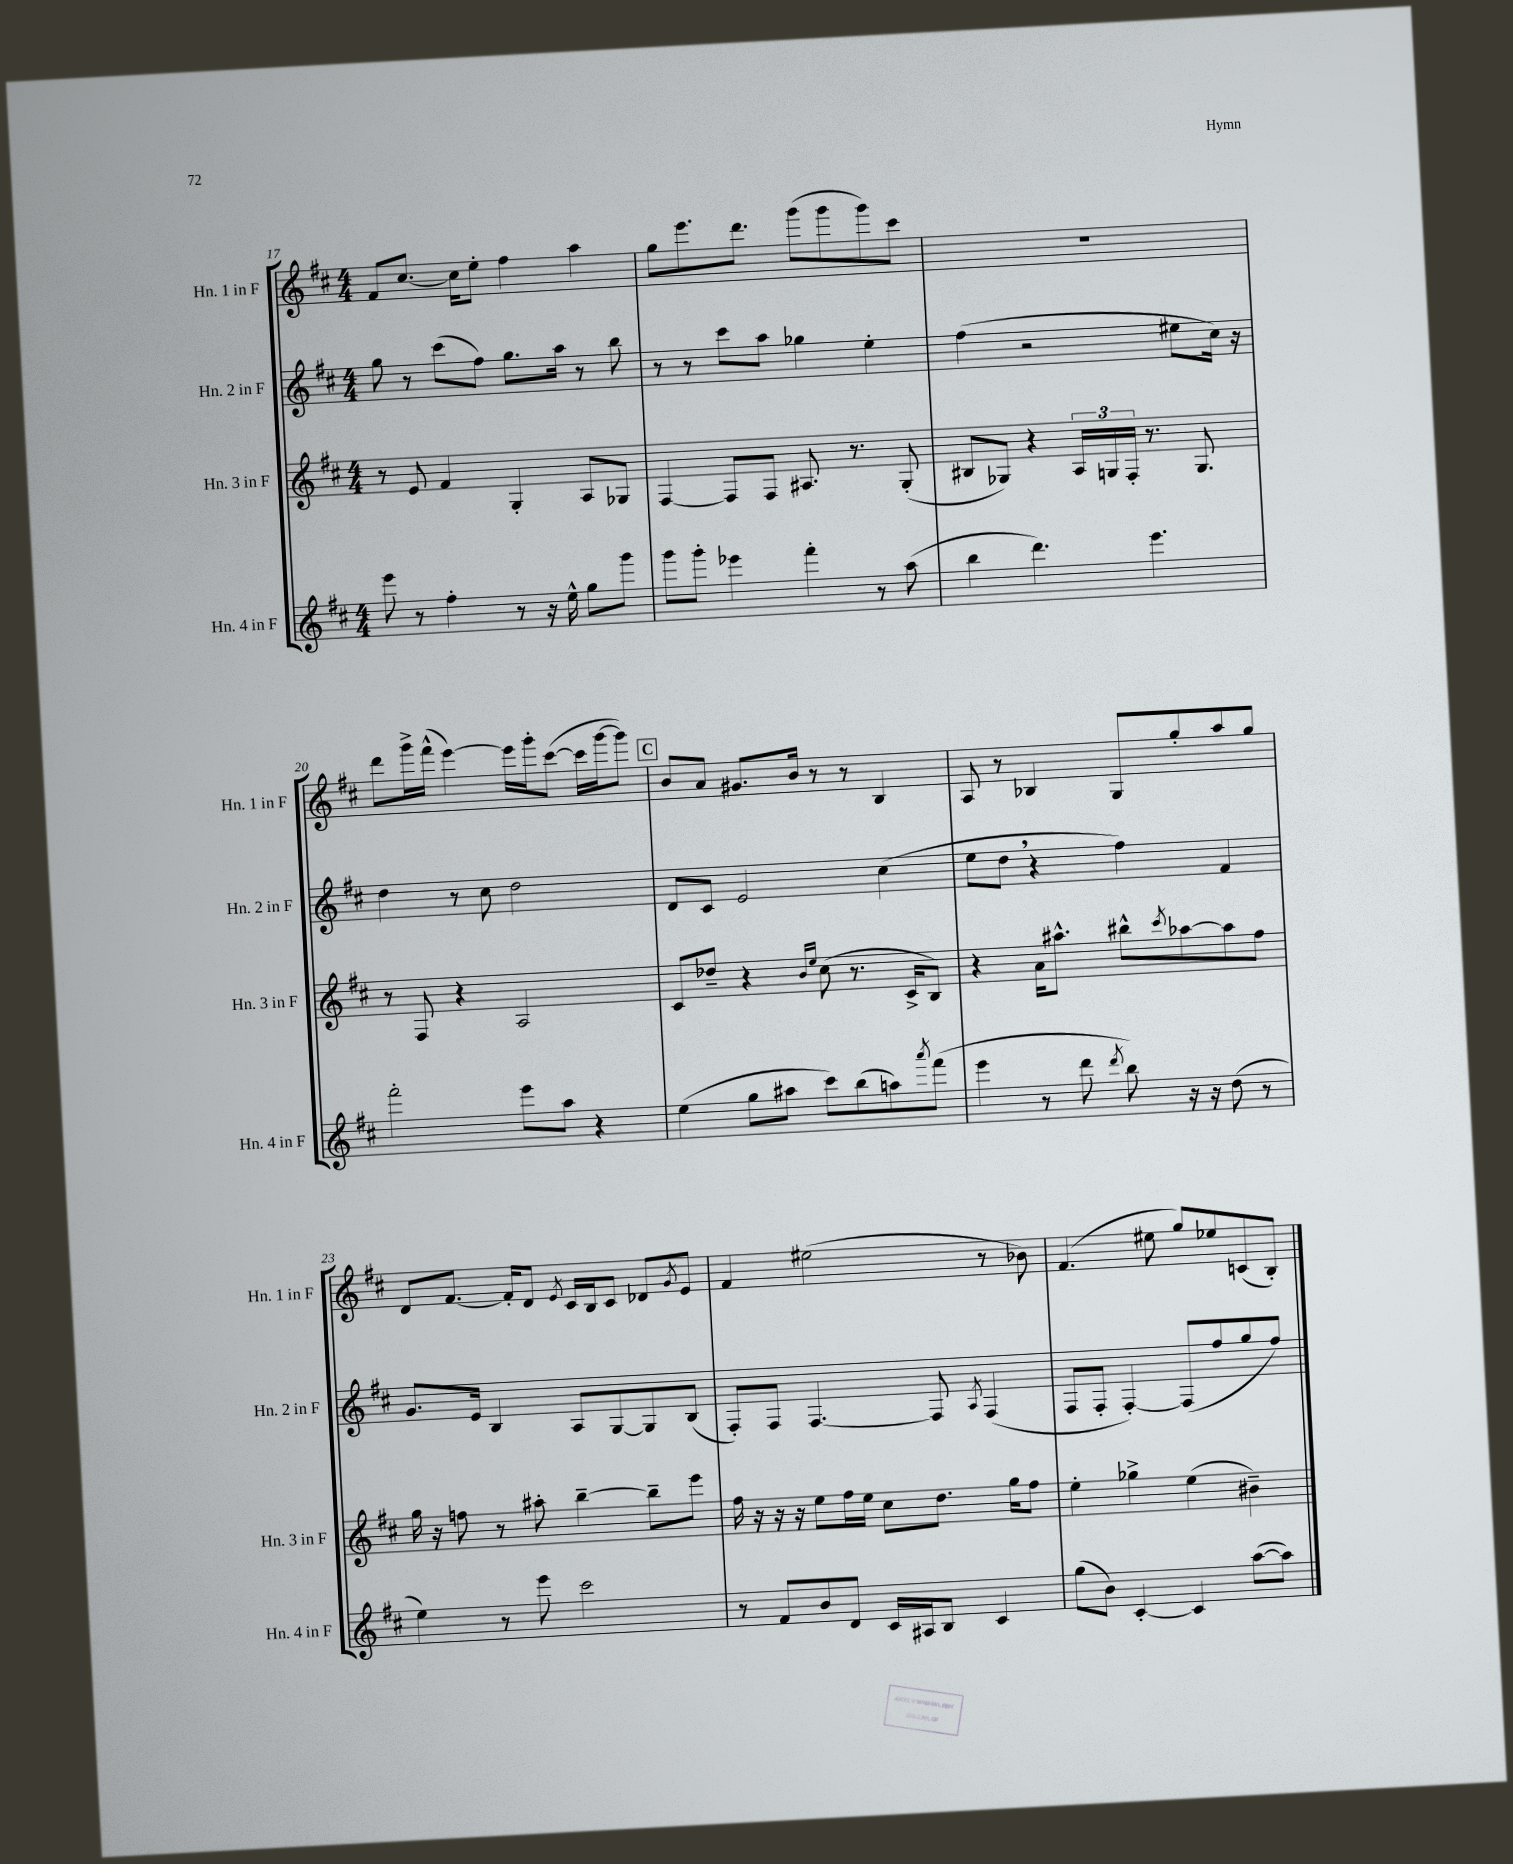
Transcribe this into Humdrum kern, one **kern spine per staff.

**kern	**kern	**kern	**kern
*staff4	*staff3	*staff2	*staff1
*clefG2	*clefG2	*clefG2	*clefG2
*k[f#c#]	*k[f#c#]	*k[f#c#]	*k[f#c#]
*M4/4	*M4/4	*M4/4	*M4/4
8eee	8r	8gg	8f#
8r	8e	8r	[8.cc#
4ff#'	4f#	(8ccc#	.
.	.	.	16cc#]
.	.	8ff#)	8ee'
8r	4G'	8.gg	4ff#
16r	.	.	.
16ee^^	.	16aa	.
8gg	8A	8r	4aa
8ggg	8G-	8bb	.
=	=	=	=
8ggg	[4F#	8r	8gg
8ggg'	.	8r	8.eee
4eee-	8F#]	8ccc#	.
.	.	.	8.ddd
.	8F#	8aa	.
4fff#'	8.A#	4gg-	(8ggg
.	.	.	8ggg
.	8.r	.	.
8r	.	4ee'	8ggg)
(8aa	(8G'	.	8ccc#
=	=	=	=
4bb	8B#	(4ff#	1r
.	8G-)	.	.
4.ddd)	4r	2r	.
.	24A	.	.
.	24G	.	.
.	24F#'	.	.
4.eee	8.r	.	.
.	.	8ee#	.
.	8.G	.	.
.	.	16cc#)	.
.	.	16r	.
=	=	=	=
2fff#'	8r	4dd	8ddd
.	8F#	.	16ggg^
.	.	.	(16fff#^^
.	4r	8r	[4eee)
.	.	8cc#	.
8eee	2A	2dd	16eee]
.	.	.	16ggg'
8aa	.	.	([8ccc#
4r	.	.	16ccc#]
.	.	.	[16ggg
.	.	.	8ggg])
=	=	=	=
(4ee	8c#	8d	8b
.	8dd-~	8c#	8a
8gg	4r	2e	8.g#
8aa#	.	.	.
.	.	.	16b
.	16qqb	.	.
.	16qqee	.	.
8ccc#)	(8cc#	.	8r
(8bb	8.r	.	8r
8aa)	.	(4cc#	4B
.	16c#^	.	.
8qaaa	.	.	.
(8fff#	8B)	.	.
=	=	=	=
4eee	4r	8ee	8A
.	.	8dd	8r
8r	16a	4r	4B-
.	8.aa#^^	.	.
8ddd	.	.	.
8qddd	.	.	.
8bb)	8bb#^^	4ff#)	8G
.	8qccc#	.	.
16r	[8aa-	.	8gg'
16r	.	.	.
(8dd	8aa-]	4f#	8aa
8r	8ff#	.	8gg
=	=	=	=
4ee)	16gg	8.g	8d
.	16r	.	.
.	8ff	.	[8.f#
.	.	16e	.
8r	8r	4B	.
.	.	.	16f#']
8eee	8aa#'	.	8d
.	.	.	8qe
2ccc#	[4bb~	8A	16c#
.	.	.	16B
.	.	[8G	8c#
.	8bb~]	8G]	8d-
.	.	.	8qg
.	8eee	(8B	8e
=	=	=	=
8r	16ff#	8F#')	4f#
.	16r	.	.
8f#	16r	8F#	.
.	16r	.	.
8b	8ee	[4.F#	(2ee#
8d	16ff#	.	.
.	16ee	.	.
16c#	8cc#	.	.
16A#	.	.	.
8B	8.dd	8F#]	.
.	.	8qA	.
4c#	.	(4F#	8r
.	16gg	.	.
.	8ff#	.	8b-)
=	=	=	=
(8gg	4ee'	8F#	(4.f#
8b)	.	8F#'	.
[4c#'	4gg-^	[4F#')	.
.	.	.	8ee#
4c#]	(4ee	(8F#]	8gg)
.	.	8ff#	8ee-
([8aa	4b#~)	8gg	(8c
8aa])	.	8ff#)	8B')
==	==	==	==
*-	*-	*-	*-
